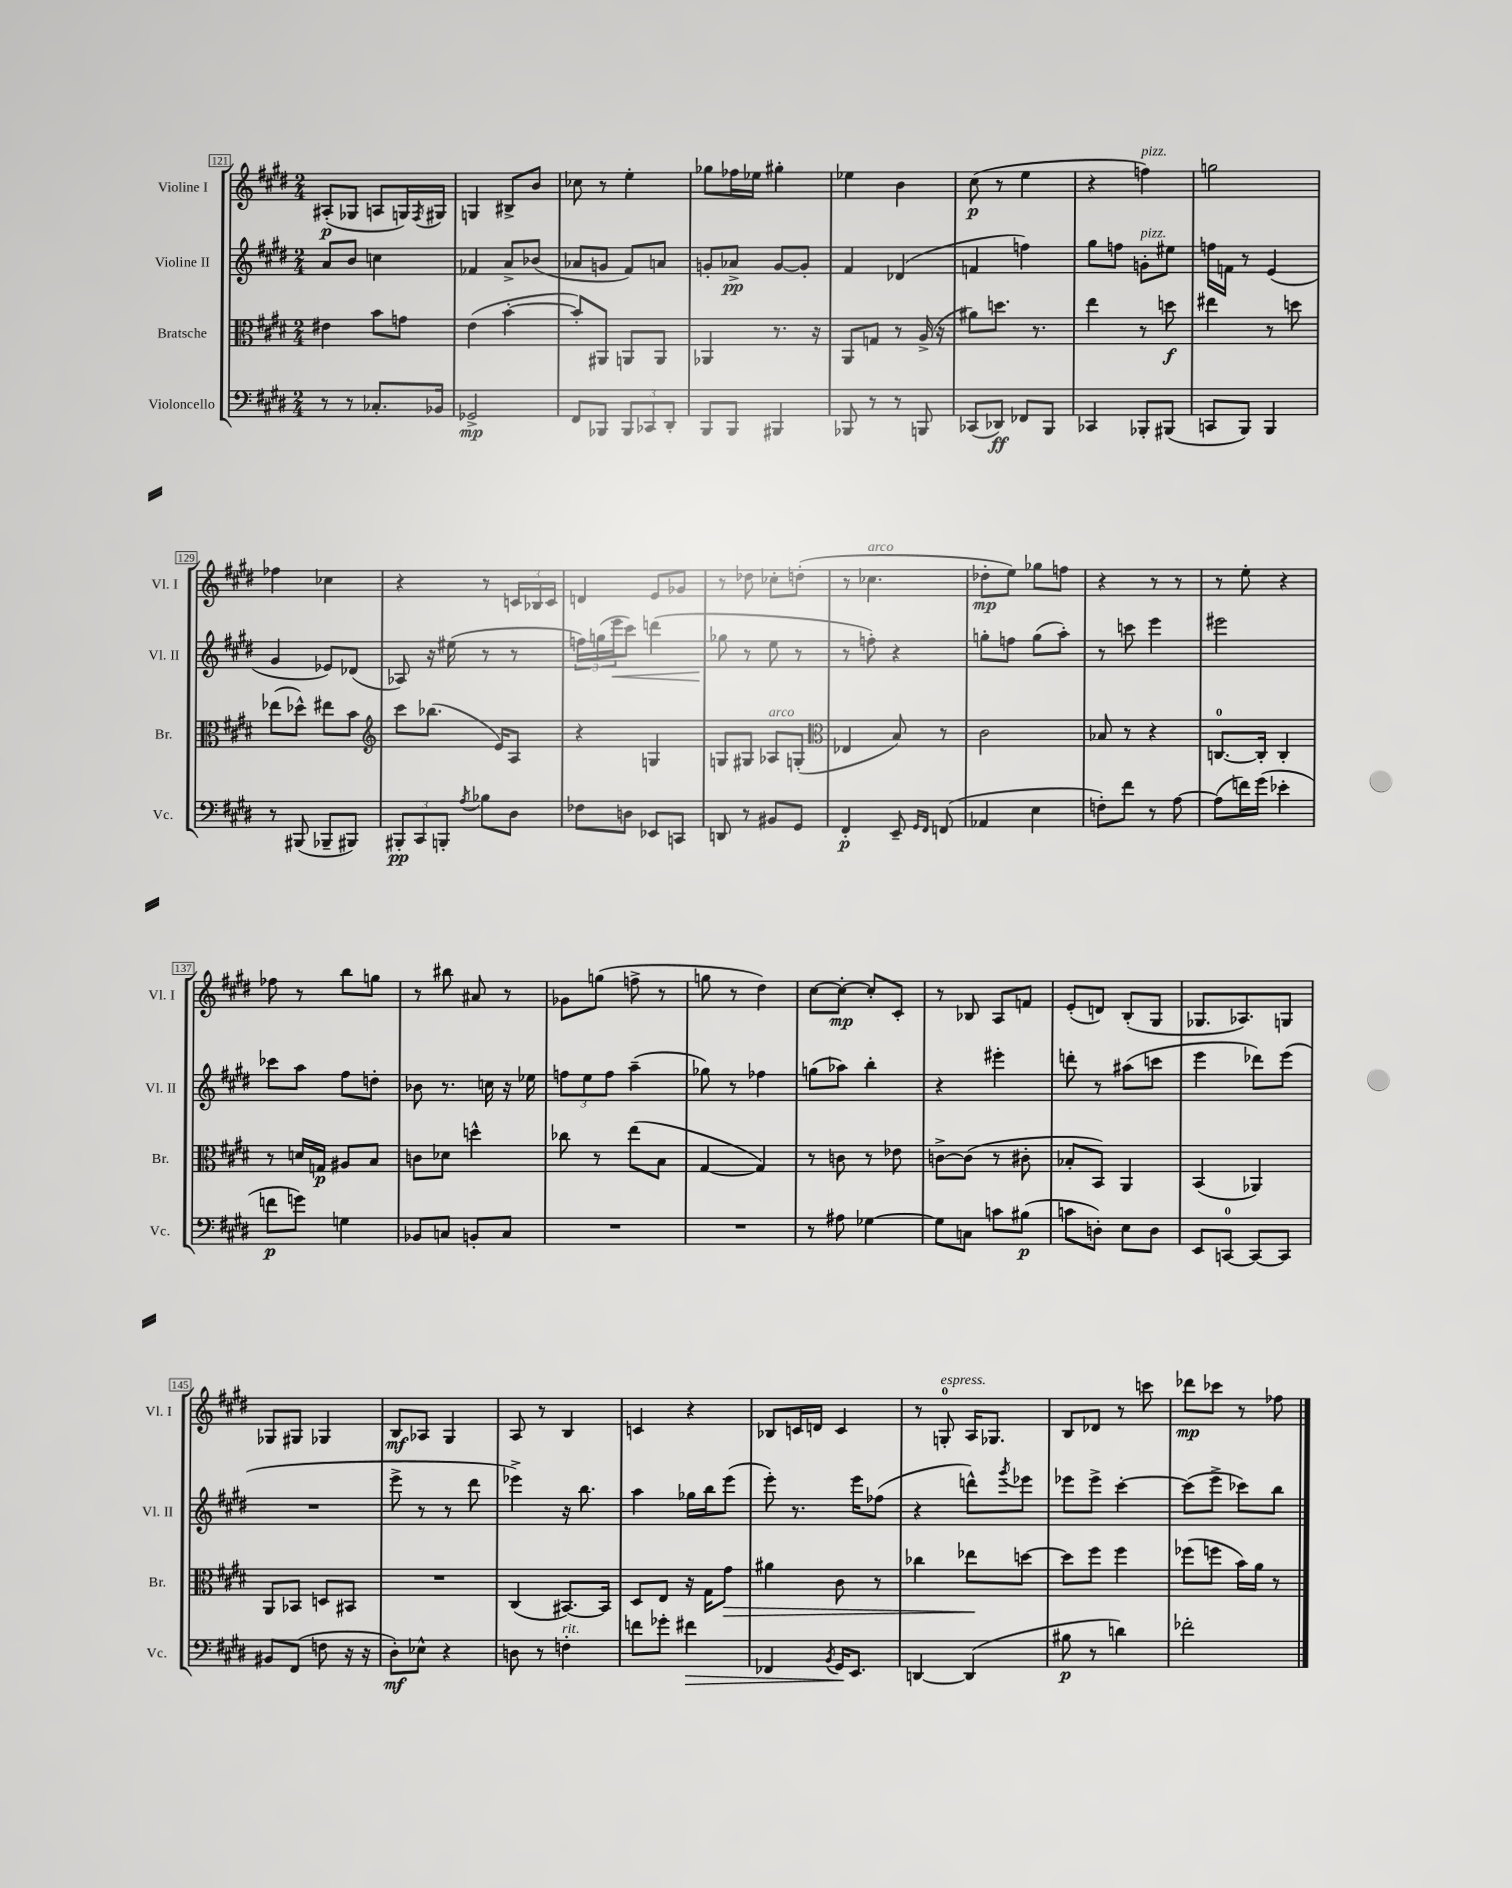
<<
\new StaffGroup <<
\new Staff = "s0" \with { instrumentName = "Violine I" shortInstrumentName = "Vl. I" } {
    \clef treble \key e \major \numericTimeSignature \time 2/4
    ais8-.\p( ges8 a8 g16) \acciaccatura { fis8 } gis16 |
    g4 bis8-> b'8 |
    ces''8 r8 e''4-. |
    ges''8 fes''16 ees''16 gis''4-. |
    ees''4 b'4 |
    cis''8\p( r8 e''4 |
    r4 f''4^\markup { \italic "pizz." }) |
    g''2 |
    fes''4 ces''4 |
    r4 r8 \tuplet 3/2 { c'16 bes16 c'16 } |
    d'4 e'8 ges'8 |
    r8 des''8 ces''8-. d''8-.( |
    r8 ces''4.^\markup { \italic "arco" } |
    des''8-.\mp e''8) ges''8 f''8 |
    r4 r8 r8 |
    r8 e''8-. r4 |
    fes''8 r8 b''8 g''8 |
    r8 bis''8 ais'8 r8 |
    ges'8 g''8( f''8-> r8 |
    g''8 r8 dis''4) |
    cis''8~ cis''8~-.\mp cis''8-. cis'8-. |
    r8 bes8 a8 f'8 |
    e'8-.( d'8) b8-.( gis8 |
    ges8. aes8.) g8 |
    ges8 gis8 ges4 |
    b8\mf aes8 gis4 |
    a8 r8 b4 |
    c'4 r4 |
    bes8 c'16 d'16 c'4 |
    r8 g8-0-.^\markup { \italic "espress." } a16 ges8. |
    b8 des'8 r8 c'''8 |
    des'''8\mp ces'''8 r8 fes''8 \bar "|." |
}
\new Staff = "s1" \with { instrumentName = "Violine II" shortInstrumentName = "Vl. II" } {
    \clef treble \key e \major \numericTimeSignature \time 2/4
    a'8 b'8 c''4 |
    fes'4 a'8-> bes'8( |
    aes'8 g'8 fis'8) a'8 |
    g'8-. aes'8->\pp g'8~ g'8-. |
    fis'4 des'4( |
    f'4 f''4) |
    gis''8 f''8 g'8-.^\markup { \italic "pizz." } eis''8 |
    f''16 f'16 r8 e'4( |
    gis'4 ees'8) des'8( |
    aes8) r16 eis''16( r8 r8 |
    \tuplet 3/2 { f''16) g''16( e'''16\< } cis'''8) d'''4( |
    ges''8\! r8 e''8 r8 |
    r8 f''8-.) r4 |
    g''8-. f''8 g''8( a''8-.) |
    r8 c'''8 e'''4 |
    eis'''2 |
    ces'''8 a''8 fis''8 d''8-. |
    bes'8 r8. c''16 r16 ees''16 |
    \tuplet 3/2 { f''8 e''8 f''8 } a''4--( |
    ges''8) r8 fes''4 |
    g''8( aes''8) b''4-. |
    r4 eis'''4-. |
    d'''8-. r8 ais''8( c'''8 |
    e'''4 des'''8) e'''8( |
    R2 |
    e'''8-> r8 r8 dis'''8 |
    ees'''4->) r16 b''8. |
    a''4 ges''16 b''16 e'''8( |
    e'''8-.) r8. e'''16 fes''8( |
    r4 d'''8-^) \acciaccatura { gis'''8 } ees'''8 |
    ees'''8 ees'''8-> cis'''4~-. |
    cis'''8( e'''8-> ces'''8) b''8 \bar "|." |
}
\new Staff = "s2" \with { instrumentName = "Bratsche" shortInstrumentName = "Br." } {
    \clef alto \key e \major \numericTimeSignature \time 2/4
    eis'4 b'8 g'8 |
    e'4( b'4~-. |
    b'8-.) ais,8 a,8 a,8 |
    aes,4 r8. r16 |
    a,8 g8 r8 a16->( r16 |
    ais'8) d''8. r8. |
    e''4 r8 d''8\f |
    eis''4 r8 d''8 |
    ees''8( des''8-^) eis''8 b'8 |
    \clef treble cis'''8 bes''8.( e'16) a8 |
    r4 g4 |
    g8 gis8 aes8^\markup { \italic "arco" } g8-.( |
    \clef alto ees4 b8) r8 |
    cis'2 |
    bes8 r8 r4 |
    c8.-0~ c16-. c4-. |
    r8 d'16 g16\p ais8 b8 |
    c'8 des'8 d''4-^ |
    ces''8 r8 e''8( b8 |
    gis4~ gis4) |
    r8 c'8 r8 ees'8 |
    c'8~-> c'8( r8 cis'8-. |
    bes8-. b,8) a,4 |
    b,4( aes,4) |
    a,8 bes,8 d8 bis,8 |
    R2 |
    cis4( bis,8.~) bis,16 |
    dis8 e8 r16 gis16 gis'8\> |
    ais'4 cis'8 r8 |
    ces''4 ees''8\! d''8~ |
    d''8 fis''8 fis''4 |
    fes''8( f''8 b'16) a'16 r8 \bar "|." |
}
\new Staff = "s3" \with { instrumentName = "Violoncello" shortInstrumentName = "Vc." } {
    \clef bass \key e \major \numericTimeSignature \time 2/4
    r8 r8 ces8.-. bes,16 |
    ges,2->\mp |
    fis,8 bes,,8 \tuplet 3/2 { bes,,8 ces,8 dis,8-. } |
    b,,8 b,,8 bis,,4 |
    bes,,8 r8 r8 b,,8 |
    ces,8( des,8\ff) fes,8 b,,8 |
    ces,4 bes,,8-. bis,,8( |
    c,8 b,,8) b,,4 |
    r8 bis,,8( bes,,8-- bis,,8) |
    \tuplet 3/2 { bis,,8-.\pp cis,8 b,,8-. } \acciaccatura { a8 } bes8 dis8 |
    fes8 d8 ees,8 c,8 |
    d,8 r8 bis,8 gis,8 |
    fis,4-.\p e,8-- \grace { gis,16 fis,16 } f,8( |
    aes,4 e4 |
    f8-.) fis'8 r8 a8~ |
    a8( f'16) gis'16( ees'4-. |
    f'8\p g'8) g4 |
    bes,8 c8 b,8-. c8 |
    R2 |
    R2 |
    r8 ais8 ges4~ |
    ges8 c8 c'8 bis8\p( |
    c'8 d8-.) e8 d8 |
    e,8 c,8-0~ c,8~ c,8 |
    bis,8 fis,8( f8 r16 r16 |
    dis8-.\mf) ees8-^ r4 |
    d8 r8 f4-.^\markup { \italic "rit." } |
    f'8 ges'8-. fis'4\> |
    fes,4 \acciaccatura { b,8 } gis,16\! e,8. |
    d,4~ d,4( |
    bis8\p r8 d'4) |
    fes'2-. \bar "|." |
}
>>
>>
\layout { \context { \Score currentBarNumber = #121 \override BarNumber.stencil = #(make-stencil-boxer 0.1 0.3 ly:text-interface::print) } }
